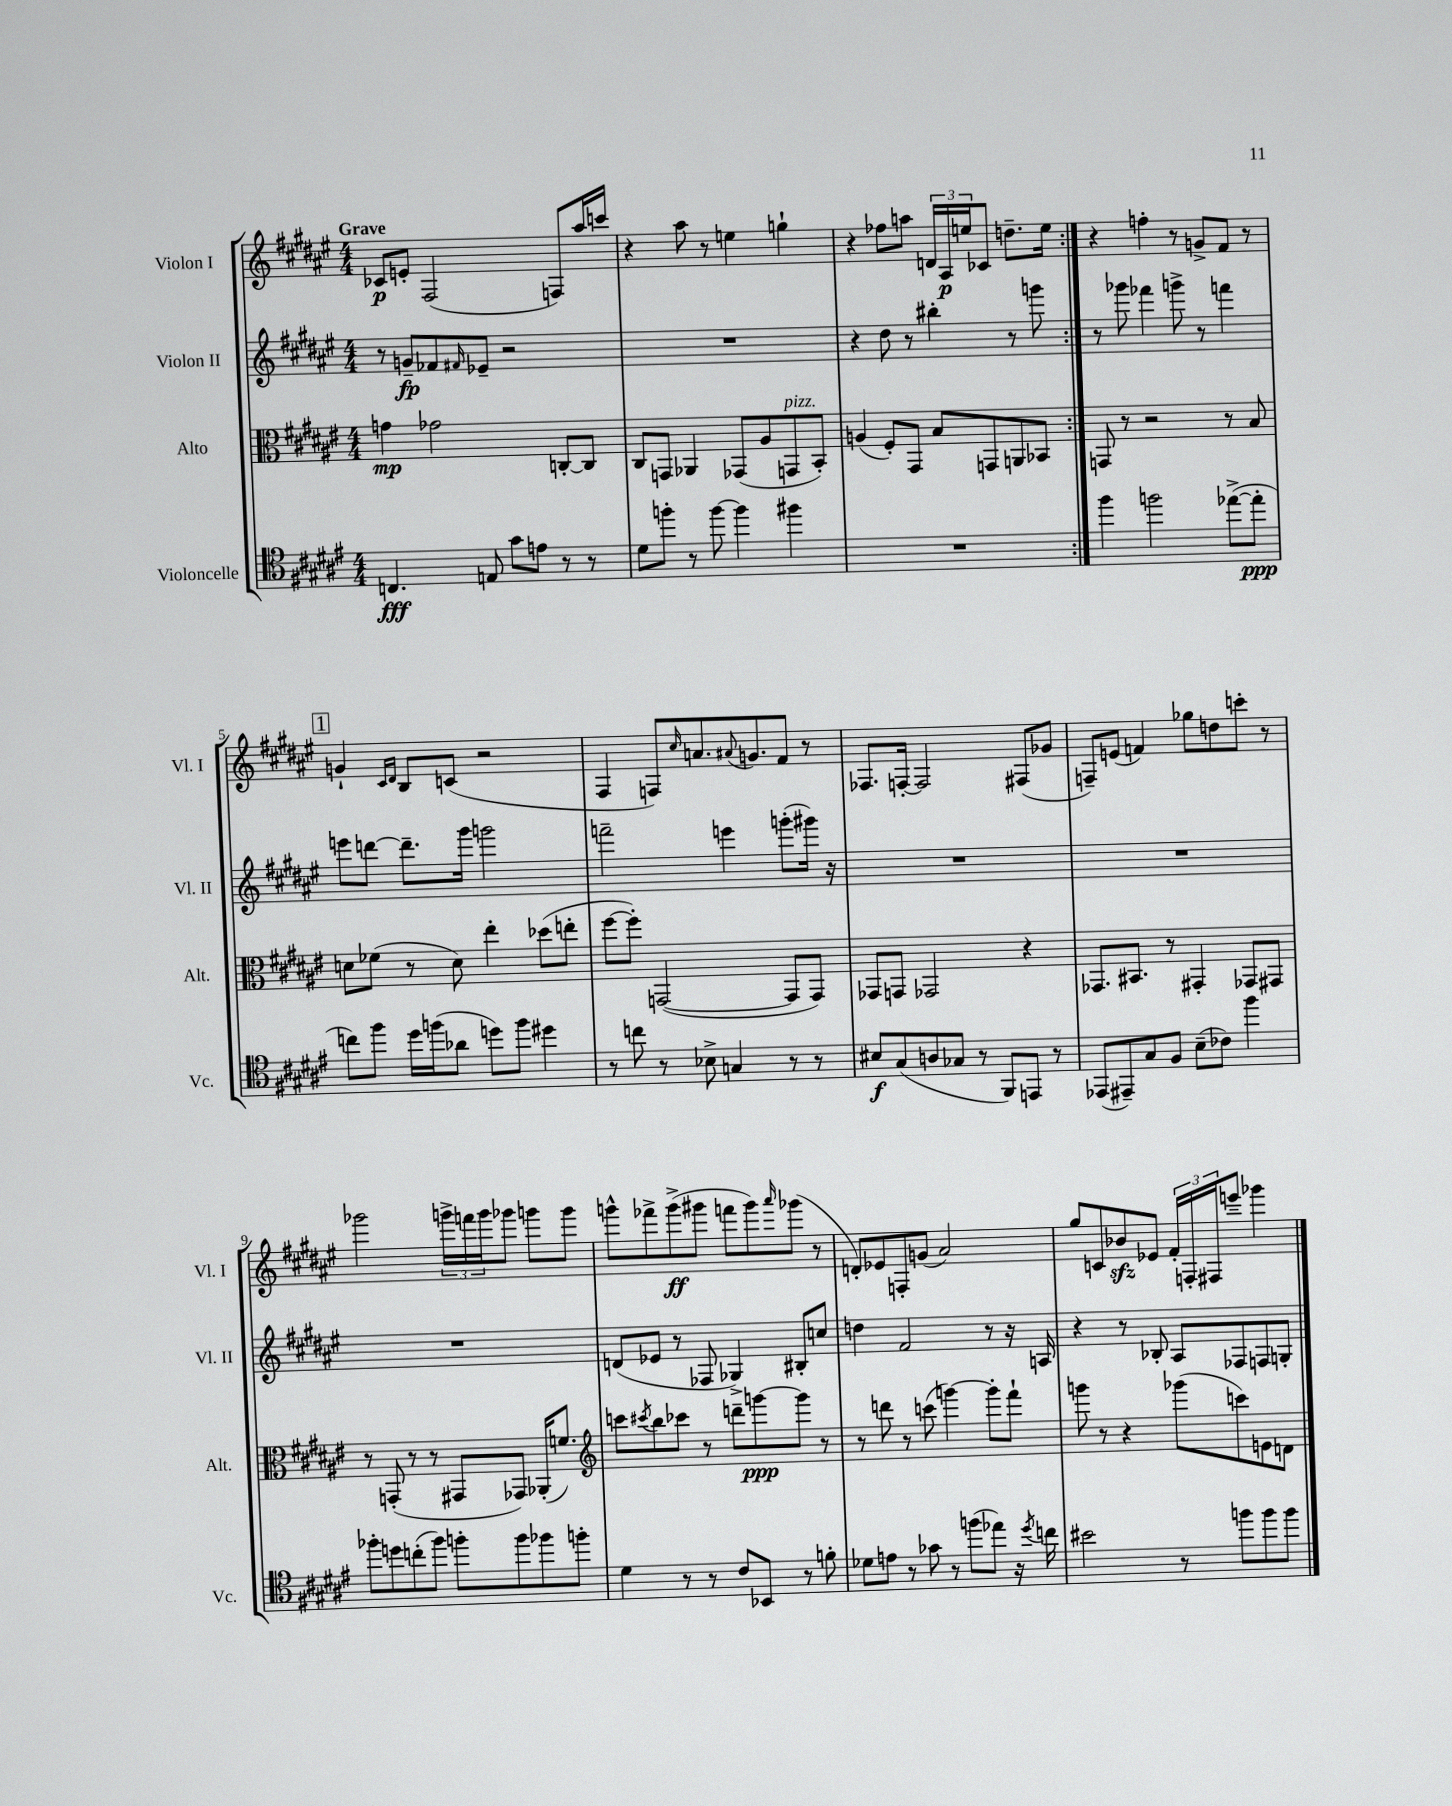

**kern	**kern	**kern	**kern
*staff4	*staff3	*staff2	*staff1
*clefC4	*clefC3	*clefG2	*clefG2
*k[f#c#g#d#a#e#]	*k[f#c#g#d#a#e#]	*k[f#c#g#d#a#e#]	*k[f#c#g#d#a#e#]
*M4/4	*M4/4	*M4/4	*M4/4
4.C/	4g\	8r	8c-/L
.	.	8g~/L	8e'/J
.	2g-\	8f-/	(2F#/
.	.	16qqf#/	.
8E/	.	8e-~/J	.
8g#\L	.	2r	.
8e\J	.	.	.
8r	[8C'/L	.	8F/L)
8r	8C/]J	.	16aa#/L
.	.	.	16ccc/JJ
=	=	=	=
8d#\L	8C#/L	1r	4r
8ff'\J	8GG/J	.	.
8r	4AA-/	.	8aa#\
[8ff\	.	.	8r
4ff\]	(8GG-/L	.	4ee\
.	8A#/	.	.
4ff#\	8GG/	.	4gg`\
.	8BB'/J)	.	.
=	=	=	=
1r	(4A/	4r	4r
.	8F#'/L)	8dd#\	8ff-\L
.	8GG#/J	8r	8aa\J
.	8B/L	4bb#'\	24d/LL
.	.	.	24A#/
.	.	.	24ee/J
.	8GG/	.	8c-/J
.	8AA/	8r	8.dd~\L
.	8BB-/J	8ggg\	.
.	.	.	16ee\Jk
=:|!	=:|!	=:|!	=:|!
4ff#\	8GG/	8r	4r
.	8r	8ggg-\	.
2ff\	2r	4fff-\	4ff'\
.	.	8ggg^\	8r
.	.	8r	8g^/L
([8ee-^\L	8r	4fff\	8f#/J
8ee-'\]J	8B/	.	8r
=	=	=	=
8cc\L)	8d\L	8eee\L	4g`/
8ff#\J	(8f-\J	[8ddd\J	.
.	.	.	16qqc#/LL
.	.	.	16qqd#/JJ
16dd#\LL	8r	8.ddd~\]L	8B/L
(16ff\J	.	.	.
8a-\J	8d\)	.	(8c/J
.	.	16ggg#\Jk	.
8dd\L)	4ee#'\	2ggg\	2r
8ff\J	.	.	.
4dd#\	(8dd-\L	.	.
.	8ee'\J	.	.
=	=	=	=
8r	[8ff#\L	2fff~\	4F#/
8cc\	8ff#'\]J)	.	.
8r	([2GG/	.	8F/L)
.	.	.	16qqcc#/
8B-^\	.	.	8.a/
4G/	.	4eee\	.
.	.	.	8qqa#/
.	.	.	8.g/
8r	8GG/]L	(8ggg'\L	8f#/J
8r	8GG/J)	16ggg#\Jk)	8r
.	.	16r	.
=	=	=	=
8B#/L	8GG-/L	1r	8.F-/L
(8G#/	8GG/J	.	.
.	.	.	[16F'/Jk
8A/	2GG-/	.	2F/]
8G-/J	.	.	.
8r	.	.	.
8FF#/L)	.	.	.
8EE/J	4r	.	(8F#/L
8r	.	.	8g-/J
=	=	=	=
(8EE-/L	8.GG-/L	1r	8F~/L)
8EE#~/)	.	.	(8e/J
.	8.BB#/J	.	.
8G#/	.	.	4f/)
8F#/J	8r	.	.
(8B~\L	4GG#'/	.	8gg-\L
8c-\J)	.	.	8dd\
4ff#\	8GG-/L	.	8ccc'\J
.	8GG#/J	.	8r
=	=	=	=
8ff-'\L	8r	1r	2ggg-\
8dd\	(8GG'/	.	.
(8cc'\	8r	.	.
8ff-\J)	8r	.	.
8ff'\L	8GG#/L	.	24ggg^\LL
.	.	.	24fff\
.	.	.	24ggg\J
8ff\	8GG-/J)	.	8ggg-\J
8ff-\	(16AA-'/LK	.	8ggg\L
.	8.f/J)	.	.
8ff'\J	.	.	8ggg\J
=	=	=	=
*	*clefG2	*	*
4d#\	8ccc\L	(8d/L	8ggg^^\L
.	8qccc#/	.	.
.	8bb\	8e-/J	8fff-^\
8r	8ccc-\J	8r	(8ggg^\
8r	8r	8F-/	8ggg#\J
8c#/L	8ddd~\L	4G-^/)	8fff\L
8BB-/J	[8ggg\	.	8ggg#\)
.	.	.	16qqaaa#/
8r	8ggg\]J	8B#'/L	(8ggg-\J
8f'\	8r	8cc/J	8r
=	=	=	=
8d-\L	8r	4dd\	8d'/L)
8e\J	8ddd\	.	8e-/
8r	8r	2f#/	8F'/
8g-\	(8ccc\	.	(8g/J
8r	[4ggg\)	.	2a#/)
(8ff\L	.	.	.
8ee-\J)	8ggg'\]L	8r	.
16r	8fff#`\J	16r	.
8qdd#/	.	.	.
16cc\	.	16A/	.
=	=	=	=
2b#\	8ggg\	4r	8gg#/L
.	8r	.	8c/
.	4r	8r	8b-/
.	.	8B-'/	8e-/J
8r	(8ggg-\L	8A#/L	24f#'/LL
.	.	.	24F'/
.	.	.	24F#/J
8ff\L	8ccc\)	8F-/	8eee~/J
8ff\	8e\	8F/	4ggg-\
8ff\J	8d\J	8G'/J	.
==	==	==	==
*-	*-	*-	*-
